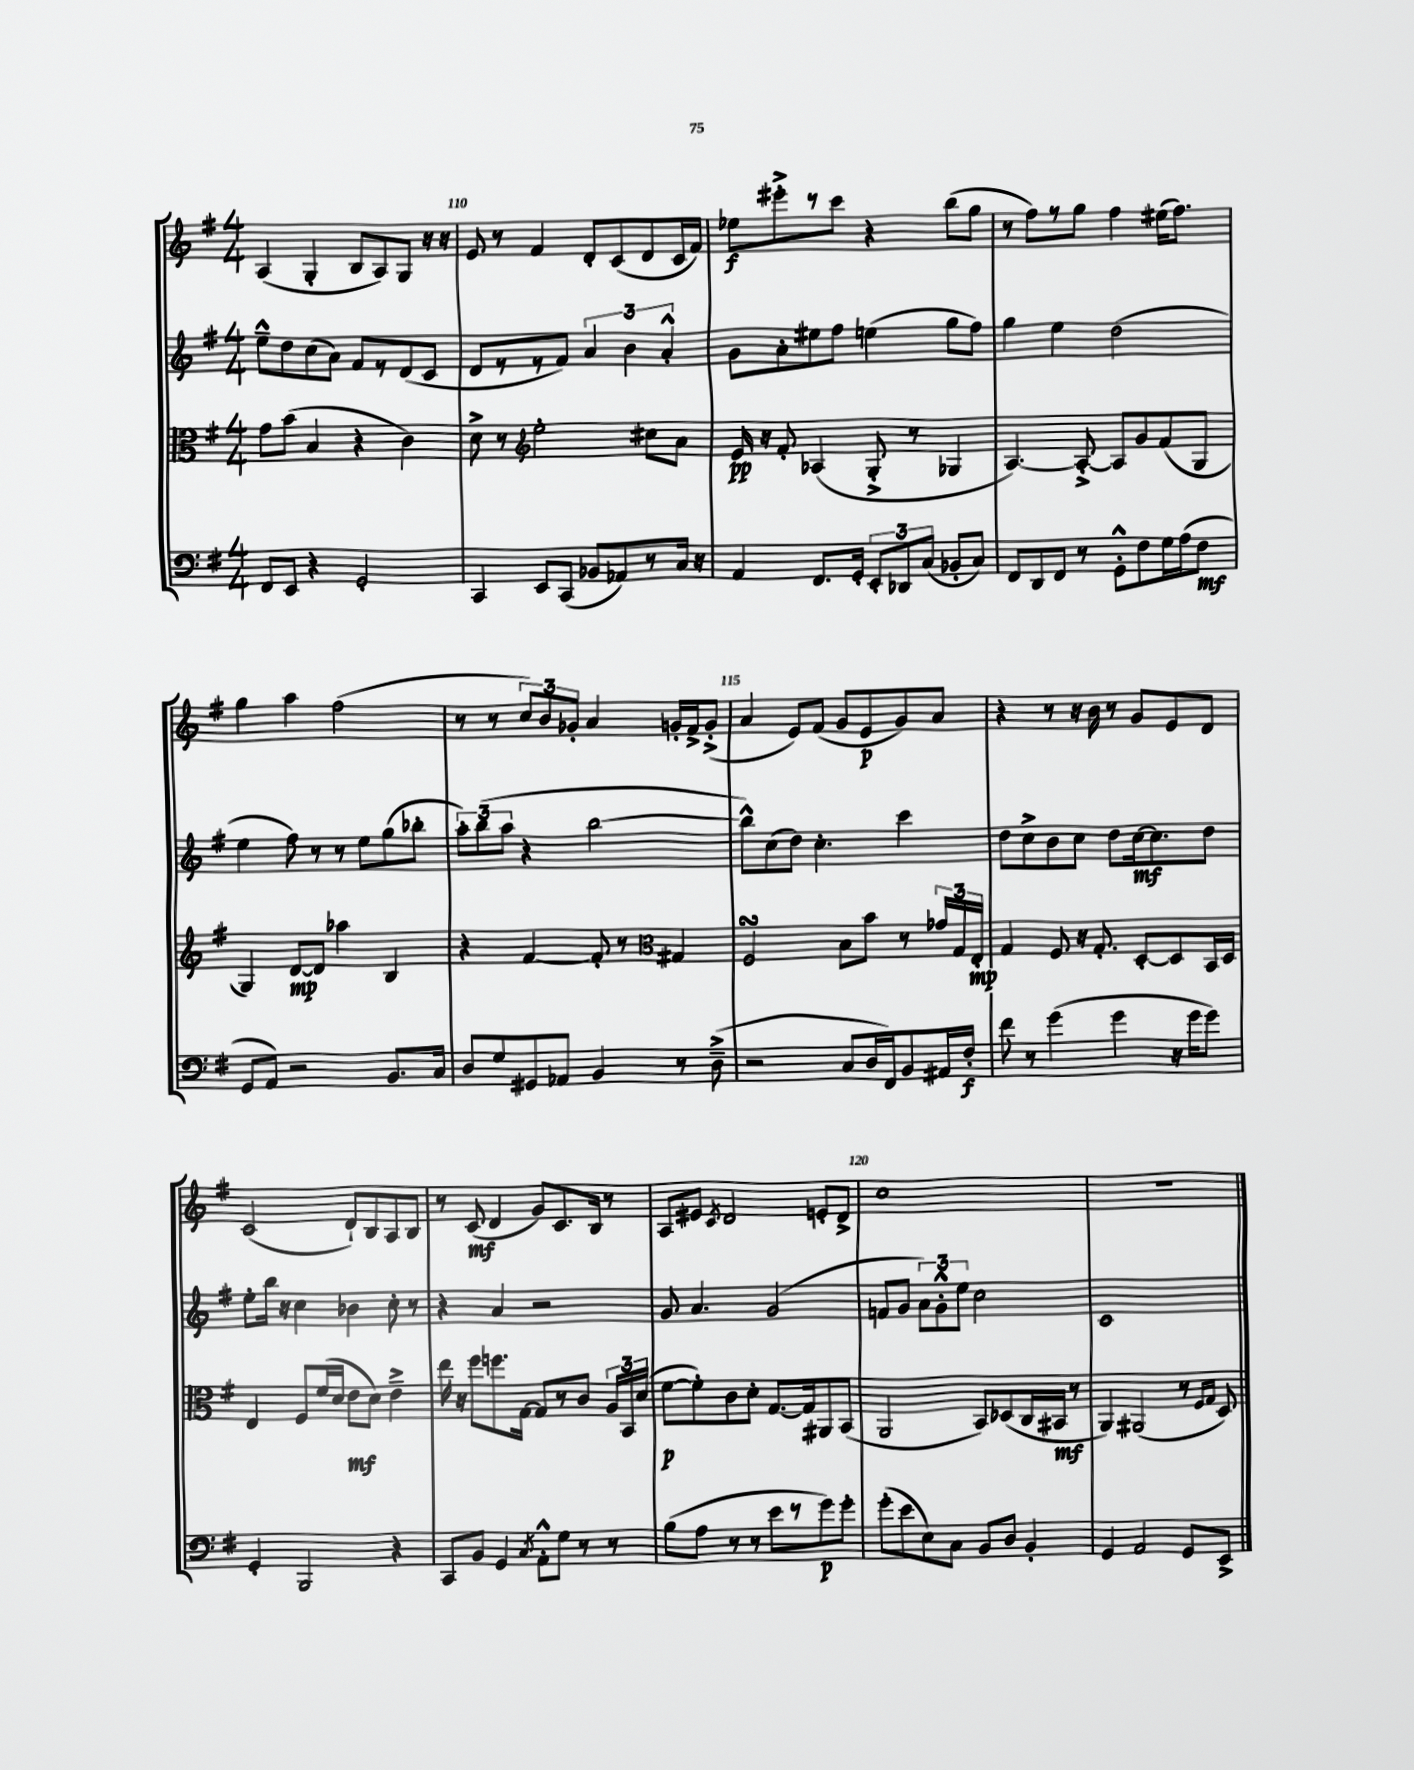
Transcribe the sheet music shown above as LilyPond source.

<<
\new StaffGroup <<
\new Staff = "s0" {
    \clef treble \key g \major \numericTimeSignature \time 4/4
    \autoBeamOff a4( g4-. b8[ a8) g8] r16 r16 |
    e'8 r8 fis'4 d'8[-. c'8( d'8 c'16 fis'16]) |
    ees''8[\f eis'''8-.-> r8 c'''8] r4 b''8[( g''8] |
    r8 fis''8[) r8 g''8] fis''4 eis''16[( fis''8.]) |
    g''4 a''4 fis''2( |
    r8 r8 \tuplet 3/2 { c''8[) b'8 ges'8]-. } a'4 g'16[-. fis'16-> g'8]-.->( |
    a'4 e'8[) fis'8]( g'8[ e'8\p g'8) a'8] |
    r4 r8 r16 b'16 r8 g'8[ e'8 d'8] |
    c'2( d'8[-!) b8 a8 b8] |
    r8 c'8\mf( d'4 g'8[) c'8. b16] r8 |
    a8[ eis'8] \acciaccatura { c'8 } d'2 e'8[-. d'8]-> |
    c''1 |
    R1 \bar "|." |
}
\new Staff = "s1" {
    \clef treble \key g \major \numericTimeSignature \time 4/4
    \autoBeamOff e''8[---^ d''8 c''8( a'8]) fis'8[ r8 d'8( c'8] |
    d'8[ r8 r8 fis'8]) \tuplet 3/2 { a'4 b'4 a'4-.-^ } |
    g'8[ a'8-. eis''8 fis''8] e''4( g''8[ fis''8]) |
    g''4 e''4 d''2( |
    e''4 fis''8) r8 r8 e''8[ g''8( bes''8]-. |
    \tuplet 3/2 { a''8[-.) b''8( a''8] } r4 b''2~ |
    b''8[-^) c''8( d''8]) c''4.-. c'''4 |
    d''8[ c''8-> b'8 c''8] d''8[ c''16~\mf c''8. d''8] |
    e''8[-. b''16] r16 c''4 bes'4 c''8-. r8 |
    r4 a'4 r2 |
    g'8 a'4. g'2( |
    f'8[ g'8] \tuplet 3/2 { a'8[) g'8-.-^ e''8] } c''2 |
    c'1 \bar "|." |
}
\new Staff = "s2" {
    \clef alto \key g \major \numericTimeSignature \time 4/4
    \autoBeamOff g'8[ b'8]( b4 r4 c'4) |
    d'8-> r8 \clef treble e''2-. cis''8[ a'8] |
    e'16\pp r16 fis'8-. aes4( g8-.-> r8 ges4 |
    a4.~) a8~-.-> a8[ g'8 fis'8( g8] |
    g4) d'8[~\mp d'8] aes''4 b4 |
    r4 fis'4~ fis'8-. r8 \clef alto gis4 |
    fis2\turn b8[ b'8] r8 \tuplet 3/2 { ges'16[ g16 e16]-.\mp } |
    g4 fis8 r16 g8.-. d8[~-. d8 b,16 d16] |
    e4 fis8[ fis'16( d'16] e'8[\mf d'8]) e'4---> |
    e''16 r16 fis''8[ f''8. g16]~ g8[ r8 c'8] \tuplet 3/2 { a16[ b,16 d'16]( } |
    fis'8[~\p fis'8-.) c'8 d'8]-. g8.[~ g16 ais,8 b,8]( |
    a,2 b,8[) des8( c16 bis,16]\mf r8 |
    a,4) ais,2( r8 \grace { fis16[ g16] } d8) \bar "|." |
}
\new Staff = "s3" {
    \clef bass \key g \major \numericTimeSignature \time 4/4
    \autoBeamOff fis,8[ e,8] r4 g,2-. |
    c,4 e,8[ c,8]( bes,8[ aes,8) r8 c16] r16 |
    a,4 fis,8.[ g,16]-. \tuplet 3/2 { e,8[-. des,8 c8]( } bes,8[-. c8]) |
    fis,8[ d,8 fis,8] r8 g,8[-.-^ fis8 g16 a16( fis8]\mf |
    g,8[ a,8]) r2 b,8.[ c16] |
    d8[ g8 gis,8 aes,8] b,4 r8 d8--->( |
    r2 c8[ d16 fis,16) b,8 ais,16 fis16]-.\f |
    fis'8 r8 g'4( g'4 r16 g'16[ g'8]) |
    g,4-. b,,2 r4 |
    c,8[ b,8] g,4 \acciaccatura { c8 } a,8[-.-^ g8] r8 r8 |
    b8[( a8] r8 r8 e'8[ r8 g'8\p) g'8]-. |
    g'8[-.( e'8 e8) c8] b,8[ d8] b,4-. |
    g,4 a,2 g,8[ e,8]-> \bar "|." |
}
>>
>>
\layout { \context { \Score currentBarNumber = #109 \override BarNumber.break-visibility = ##(#f #t #t) barNumberVisibility = #(every-nth-bar-number-visible 5) } }
